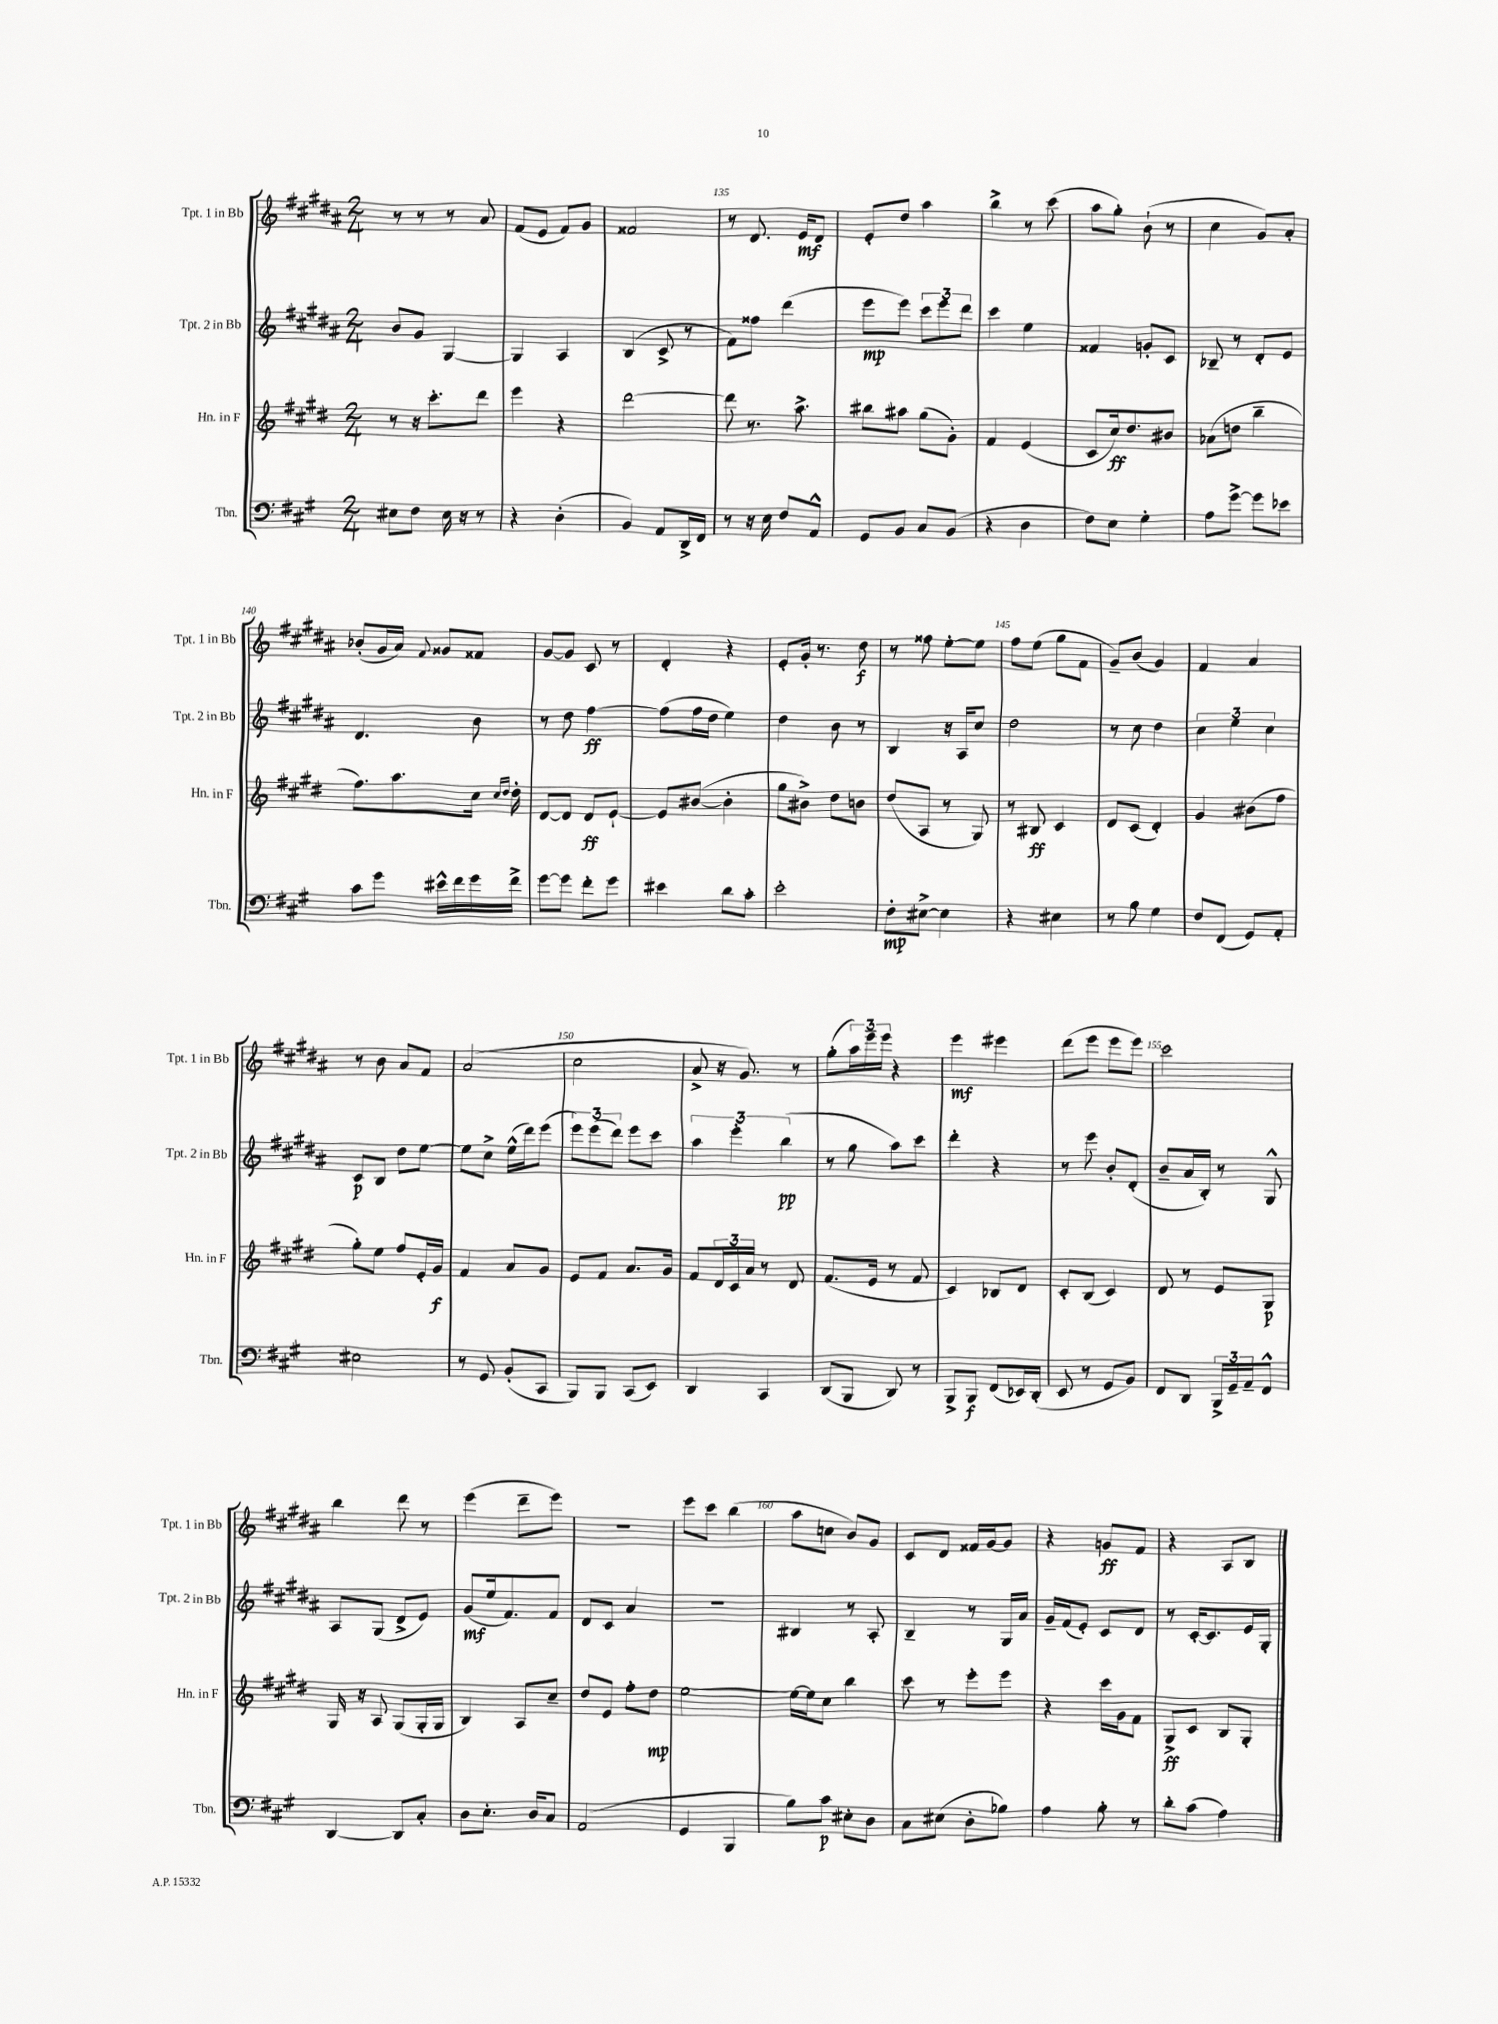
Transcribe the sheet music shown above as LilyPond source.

<<
\new StaffGroup <<
\new Staff = "s0" \with { instrumentName = "Tpt. 1 in Bb" shortInstrumentName = "Tpt. 1 in Bb" } {
    \clef treble \key b \major \numericTimeSignature \time 2/4
    r8 r8 r8 ais'8 |
    fis'8( e'8 fis'8) gis'8 |
    fisis'2 |
    r8 dis'8. e'16\mf dis'8 |
    e'8-. dis''8 ais''4 |
    b''4-> r8 cis'''8( |
    ais''8 gis''8-.) b'8-!( r8 |
    cis''4 gis'8) ais'8-. |
    bes'8-.( gis'16 ais'16) \appoggiatura { fis'8 } gisis'8 fisis'8 |
    gis'8~ gis'8 cis'8 r8 |
    dis'4-. r4 |
    e'8-. gis'16-. r8. dis''8\f |
    r8 fisis''8 e''8~-. e''8 |
    fis''8 e''8( gis''8 fis'8 |
    gis'8--) b'8( gis'4) |
    fis'4 ais'4 |
    r8 b'8 ais'8 fis'8 |
    ais'2( |
    cis''2 |
    ais'8-> r16 gis'8.) r8 |
    gis''8-.( \tuplet 3/2 { ais''16) e'''16-- e'''16 } r4 |
    e'''4\mf eis'''4 |
    dis'''8( e'''8 e'''8 e'''8) |
    cis'''2 |
    b''4 dis'''8 r8 |
    e'''4( dis'''8-- e'''8) |
    R2 |
    e'''8 cis'''8 b''4( |
    ais''8 c''8 b'8) gis'8 |
    cis'8 dis'8 fisis'16 gis'16~ gis'8 |
    r4 g'8\ff fis'8 |
    r4 ais8 b8 \bar "|." |
}
\new Staff = "s1" \with { instrumentName = "Tpt. 2 in Bb" shortInstrumentName = "Tpt. 2 in Bb" } {
    \clef treble \key b \major \numericTimeSignature \time 2/4
    b'8 gis'8 gis4~ |
    gis4 ais4 |
    b4( cis'8-> r8 |
    fis'8) fisis''8 dis'''4( |
    e'''8\mp e'''8) \tuplet 3/2 { cis'''8 e'''8 dis'''8 } |
    cis'''4 e''4 |
    fisis'4 g'8-. cis'8 |
    bes8-- r8 dis'8-. e'8 |
    dis'4. b'8 |
    r8 dis''8 fis''4~\ff |
    fis''8( fis''16 dis''16 e''4) |
    dis''4 b'8 r8 |
    b4 r16 ais16 cis''8 |
    dis''2 |
    r8 cis''8 dis''4 |
    \tuplet 3/2 { cis''4 e''4 cis''4 } |
    cis'8\p b8 dis''8 e''8~ |
    e''8 cis''8-> e''16-^( dis'''16) e'''8( |
    \tuplet 3/2 { e'''8) e'''8( dis'''8) } e'''8 cis'''8 |
    \tuplet 3/2 { ais''4 e'''4-. b''4\pp( } |
    r8 gis''8 ais''8) cis'''8 |
    dis'''4-. r4 |
    r8 e'''8 b'8-. dis'8-.( |
    b'8-- ais'16 b16-.) r8 gis8-^ |
    ais8 gis8( dis'8-> e'8) |
    gis'8\mf( e''16 fis'8.) fis'8 |
    dis'8 cis'8 ais'4 |
    r2 |
    bis4 r8 ais8-. |
    b4-- r8 gis16 ais'16 |
    gis'16-- fis'16( e'8-.) cis'8 dis'8 |
    r8 cis'16~-. cis'8. e'16 gis16-. \bar "|." |
}
\new Staff = "s2" \with { instrumentName = "Hn. in F" shortInstrumentName = "Hn. in F" } {
    \clef treble \key e \major \numericTimeSignature \time 2/4
    r8 r16 cis'''8.-. dis'''8 |
    e'''4 r4 |
    dis'''2~ |
    dis'''8 r8. a''8.-> |
    bis''8 ais''8 gis''8( gis'8-.) |
    fis'4 e'4( |
    cis'8 cis''16\ff) dis''8. bis'8 |
    aes'8( d''8 b''4-- |
    fis''8.) a''8. cis''16 \grace { cis''16 dis''16 } dis''16-. |
    dis'8~ dis'8 dis'8\ff e'8~-! |
    e'8 bis'8~( bis'4-. |
    gis''8 bis'8->) dis''8 b'8 |
    dis''8( a8 r8 gis8) |
    r8 bis8\ff cis'4 |
    dis'8 cis'8( dis'4-.) |
    gis'4 bis'8( fis''8 |
    gis''8-.) e''8 fis''8 e'16-. gis'16\f |
    fis'4 a'8 gis'8 |
    e'8 fis'8 a'8. gis'16 |
    fis'8 \tuplet 3/2 { dis'16 cis'16 a'16 } r8 dis'8 |
    fis'8.( e'16 r8 fis'8 |
    cis'4) bes8 dis'8 |
    cis'8-. b8( cis'4) |
    dis'8 r8 e'8 gis8\p |
    gis16 r16 a8 gis8( gis16-. gis16 |
    b4) a8 cis''8-- |
    dis''8 e'8 fis''8-. dis''8\mp |
    e''2~ |
    e''16~ e''16 cis''8 b''4 |
    cis'''8 r8 e'''8-. e'''8 |
    r4 cis'''16 gis'16 fis'8 |
    gis8->\ff cis'8 b8 gis8-. \bar "|." |
}
\new Staff = "s3" \with { instrumentName = "Tbn." shortInstrumentName = "Tbn." } {
    \clef bass \key a \major \numericTimeSignature \time 2/4
    eis8 fis8 eis16 r16 r8 |
    r4 d4-.( |
    b,4) a,8 d,16-> fis,16 |
    r8 r16 e16 fis8 a,8-^ |
    gis,8 b,8 cis8 b,8( |
    r4 d4 |
    fis8) e8 gis4-. |
    a8 gis'8~-> gis'8 ees'8 |
    cis'8 gis'8 eis'16-^ fis'16 gis'16 fis'16-> |
    gis'8~ gis'8 fis'8-. gis'8 |
    eis'4 d'8 cis'8-. |
    e'2-. |
    fis8-.\mp eis8~-> eis4 |
    r4 eis4 |
    r8 b8 gis4 |
    fis8 fis,8( gis,8) a,8-. |
    eis2 |
    r8 gis,8 b,8-.( cis,8 |
    b,,8) b,,8 cis,8( e,8) |
    d,4 cis,4 |
    d,8( b,,8 d,8) r8 |
    b,,8-> b,,8\f fis,8( ees,16) d,16-.( |
    e,8 r8 gis,8 b,8) |
    fis,8 d,8 \tuplet 3/2 { b,,16-> gis,16-- a,16-- } fis,8-^ |
    d,4~ d,8 cis8-. |
    d8 e8.-. d16 cis8 |
    a,2( |
    gis,4 b,,4 |
    b8) cis'8\p eis8-. d8 |
    cis8 eis8( d8-. bes8) |
    a4 b8-. r8 |
    d'8-. cis'8( a4) \bar "|." |
}
>>
>>
\layout { \context { \Score currentBarNumber = #132 \override BarNumber.break-visibility = ##(#f #t #t) barNumberVisibility = #(every-nth-bar-number-visible 5) } }
